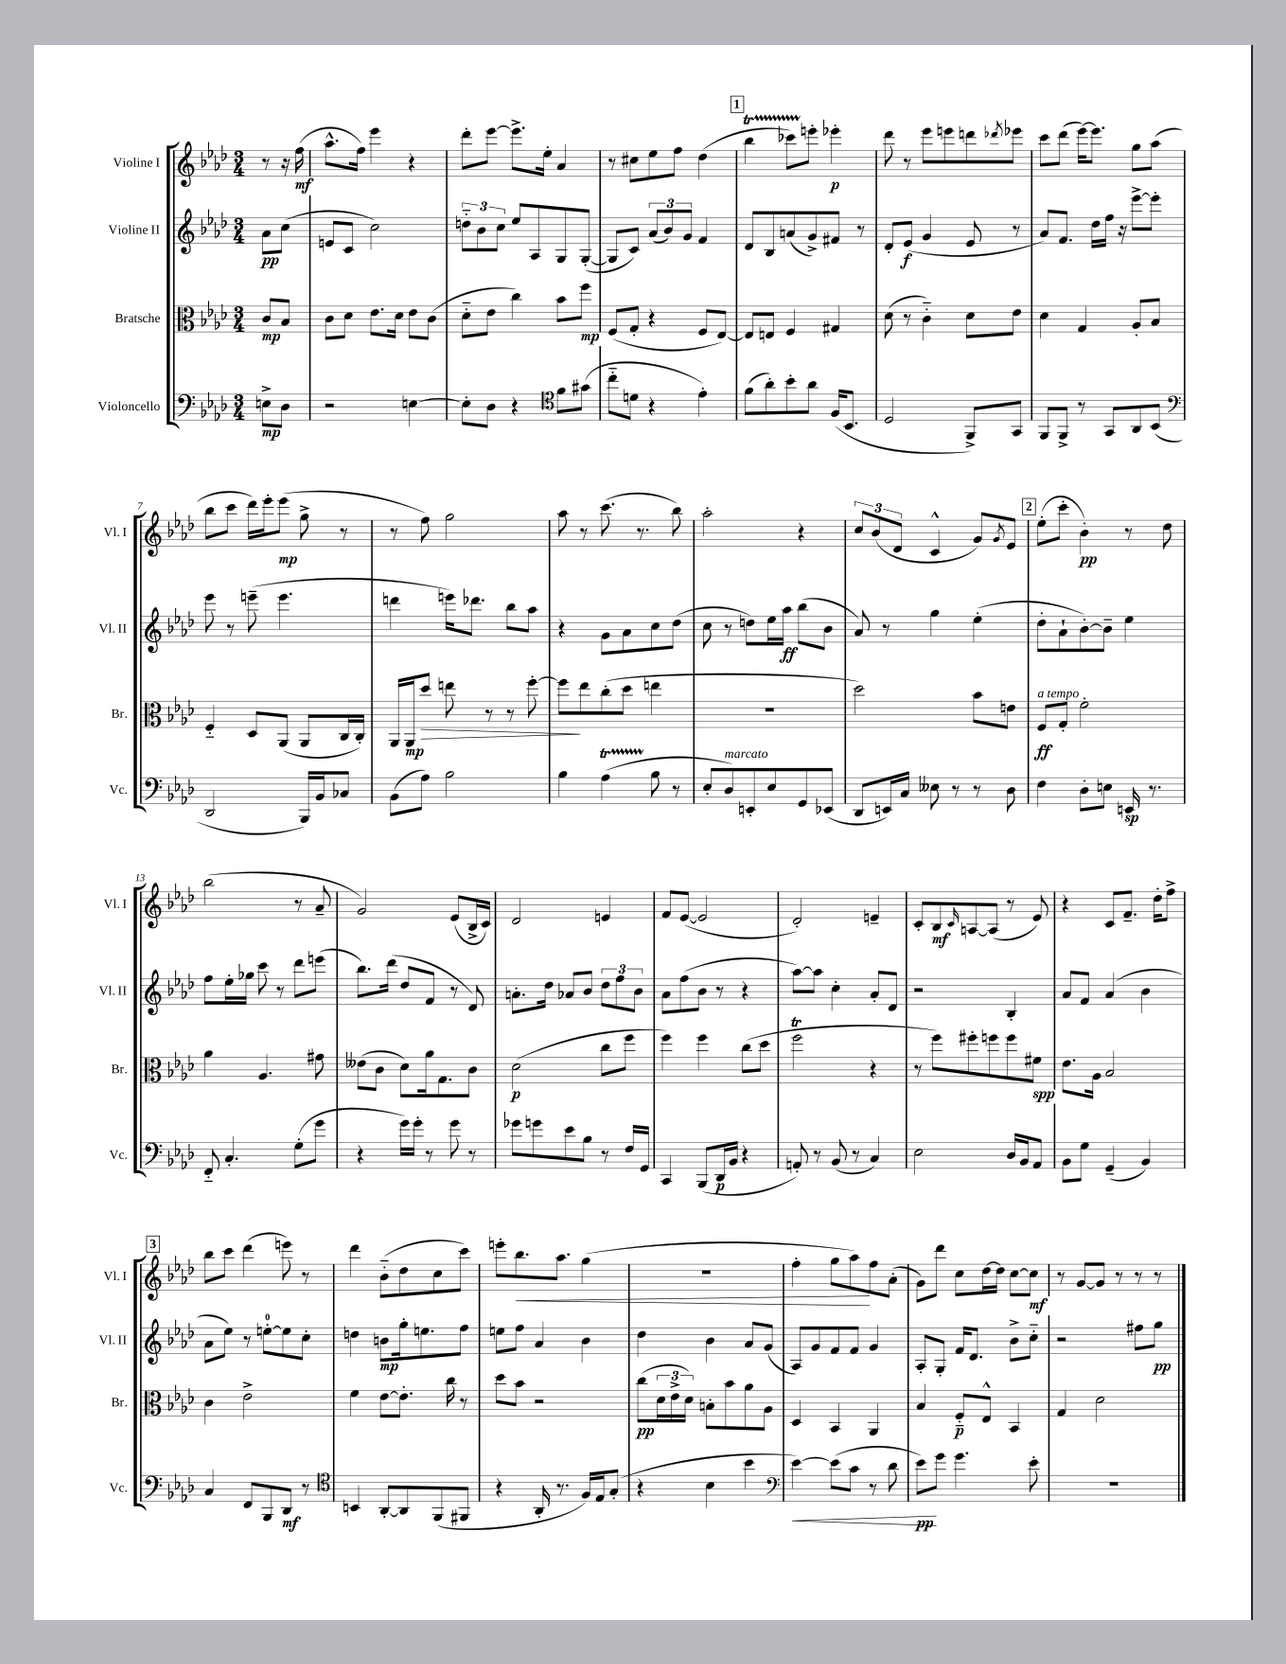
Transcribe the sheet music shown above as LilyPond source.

<<
\new StaffGroup <<
\new Staff = "s0" \with { instrumentName = "Violine I" shortInstrumentName = "Vl. I" } {
    \clef treble \key aes \major \numericTimeSignature \time 3/4 \partial 4
    r8 r16 f''16\mf( |
    aes''8.-^ f''16) ees'''4 r4 |
    des'''8-. ees'''8~ ees'''8.-> ees''16-. aes'4 |
    r8 cis''8 ees''8 f''8 des''4( |
    \mark \markup { \box "1" } bes''4\startTrillSpan ces'''8) e'''8-.\stopTrillSpan ees'''4-.\p |
    des'''8 r8 ees'''8 e'''8 d'''8 \acciaccatura { des'''8 } ees'''8 |
    c'''8 des'''8( ees'''16~) ees'''8. g''8 aes''8( |
    bes''8 c'''8 des'''16) ees'''16-. ees'''8\mp( g''8-> r8 |
    r8 f''8) g''2 |
    aes''8 r8 c'''8.( r8. bes''8) |
    aes''2-. r4 |
    \tuplet 3/2 { c''8 bes'8( des'8 } c'4-^ g'8) \acciaccatura { g'8 } ees'8 |
    \mark \markup { \box "2" } ees''8-.( c'''8-. bes'4-.\pp) r8 des''8 |
    bes''2( r8 aes'8-- |
    g'2) ees'8( bes16-> c'16) |
    des'2 e'4 |
    f'8 ees'8~( ees'2 |
    des'2-.) e'4-- |
    c'8-. bes8\mf \grace { c'16 } a8~ a8( r8 ees'8) |
    r4 c'8 f'8.-- des''16-. f''8-> |
    \mark \markup { \box "3" } bes''8 c'''8 des'''4( e'''8) r8 |
    des'''4 bes'8-_( des''8 c''8 c'''8) |
    e'''8-. bes''8.\< aes''8. g''4( |
    R2. |
    f''4-. g''8 aes''8\!) f''8 aes'8-.( |
    g'8) des'''8 c''8 des''16~ des''16 c''8~ c''8\mf |
    r8 g'8~ g'8 r8 r8 r8 \bar "|." |
}
\new Staff = "s1" \with { instrumentName = "Violine II" shortInstrumentName = "Vl. II" } {
    \clef treble \key aes \major \numericTimeSignature \time 3/4 \partial 4
    aes'8\pp c''8( |
    e'8 c'8 c''2) |
    \tuplet 3/2 { d''8-_ bes'8 c''8 } ees''8 aes8 g8 g8~-.( |
    g8 c'8) \tuplet 3/2 { aes'8( bes'8) g'8 } f'4 |
    \mark \markup { \box "1" } des'8 bes8 a'8( g'8->) fis'8 r8 |
    des'8-. ees'8\f( g'4 ees'8 r8 |
    aes'8) f'8. des''16 f''16 r16 ees'''8~-> ees'''8-. |
    ees'''8 r8 e'''8--( e'''4. |
    d'''4 e'''16) des'''8. bes''8 aes''8 |
    r4 g'8 aes'8 c''8 des''8( |
    c''8 r8 d''8) ees''16 aes''16\ff bes''8( bes'8 |
    aes'8) r8 g''4 ees''4-.( |
    \mark \markup { \box "2" } des''8-. aes'8-! bes'8~-.) bes'8-- ees''4 |
    f''8 ees''16-. ges''16 c'''8 r8 des'''8 e'''8( |
    bes''8.) des'''16( des''8 f'8 r8 des'8) |
    a'8.-. des''16 aes'8 bes'8 \tuplet 3/2 { des''8 f''8 bes'8 } |
    aes'8 f''8( bes'8 r8 r4 |
    aes''8~) aes''8 c''4-. aes'8-. des'8 |
    r2 bes4-. |
    aes'8 f'8 aes'4( bes'4 |
    \mark \markup { \box "3" } aes'8 ees''8) r8 e''8-0~-. e''8 c''8-. |
    d''4 b'8\mp g''16-. e''8. f''8 |
    e''8 f''8 aes'4 bes'4 |
    des''4 bes'4 aes'8 g'8( |
    aes8) g'8 f'8 f'8 g'4 |
    aes8-. g8-. f'16 des'8. bes'8-> c''8-_ |
    r2 fis''8 g''8\pp \bar "|." |
}
\new Staff = "s2" \with { instrumentName = "Bratsche" shortInstrumentName = "Br." } {
    \clef alto \key aes \major \numericTimeSignature \time 3/4 \partial 4
    c'8\mp bes8 |
    c'8 des'8 ees'8. des'16 ees'8 c'8( |
    des'8-_ ees'8 c''4) bes'8 f''8\mp |
    f8( g8-. r4 f8 ees8~) |
    \mark \markup { \box "1" } ees8 e8 f4 gis4 |
    des'8( r8 c'4-_) des'8 ees'8 |
    des'4 g4 aes8-. bes8 |
    f4-_ des8 aes,8( aes,8 c16 c16-.) |
    aes,16 aes,16\mp des''8\> e''8 r8 r8 f''8~-. |
    f''8\! ees''8 c''8-.( des''8 e''4 |
    R2. |
    des''2) bes'8 e'8 |
    \mark \markup { \box "2" } f8\ff^\markup { \italic "a tempo" } g8-. f'2-. |
    aes'4 aes4. gis'8 |
    eeses'8( c'8 des'8) aes'16 g8. c'8 |
    des'2\p( c''8 f''8 |
    f''4) f''4 c''8( des''8 |
    f''2\trill r4 |
    r8 f''8) fis''8-. f''8 f''8 fis'8\spp |
    ees'8. aes16 bes2 |
    \mark \markup { \box "3" } c'4 ees'2-> |
    f'4 ees'8~ ees'8.-. c''16 r8 |
    des''8 bes'8 r2 |
    c''8\pp( \tuplet 3/2 { des'16 ees'16-> des'16) } b8-. bes'8 aes'8 aes8 |
    des4 bes,4 aes,4 |
    bes4 f8-_\p ees8-^ bes,4 |
    g4 des'2 \bar "|." |
}
\new Staff = "s3" \with { instrumentName = "Violoncello" shortInstrumentName = "Vc." } {
    \clef bass \key aes \major \numericTimeSignature \time 3/4 \partial 4
    e8->\mp des8 |
    r2 e4~ |
    e8-. des8 r4 \clef tenor f'8 gis'8( |
    c''8-_ d'8 r4 ees'4-.) |
    \mark \markup { \box "1" } f'8( aes'8-.) bes'8-. aes'8 f16( bes,8. |
    des2 f,8->) g,8 |
    f,8 f,8-> r8 g,8 aes,8 bes,8( |
    \clef bass des,2 bes,,16) bes,16 ces8 |
    bes,8( aes8) bes2 |
    bes4 aes4\startTrillSpan( bes8\stopTrillSpan r8 |
    ees8-. des8^\markup { \italic "marcato" }) e,8-. ees8 g,8 ees,8( |
    des,8 e,16) c16 eeses8 r8 r8 des8 |
    \mark \markup { \box "2" } f4 des8-. e8 e,16\sp r8. |
    f,8-_ c4.-. g8-.( g'8 |
    r4 g'16) g'16-. r8 g'8 r8 |
    ges'8 g'8 ees'8 bes8 r8 f16 g,16 |
    c,4 bes,,8( des,16\p bes,16 r4 |
    a,8-.) r8 bes,8( r8 c4) |
    ees2 des16 bes,16 aes,8 |
    bes,8 g8 g,4--( bes,4) |
    \mark \markup { \box "3" } c4 f,8 bes,,8 des,8\mf r8 |
    \clef tenor b,4 aes,8~-. aes,8 f,8( fis,8 |
    r4 aes,16-. r8. f16) ees16 g8-.( |
    r4 bes4 bes'4 |
    \clef bass ees'4~\<) ees'8( c'8 r8 des'8 |
    ees'8\pp\!) g'8 g'4. ees'8-. |
    R2. \bar "|." |
}
>>
>>
